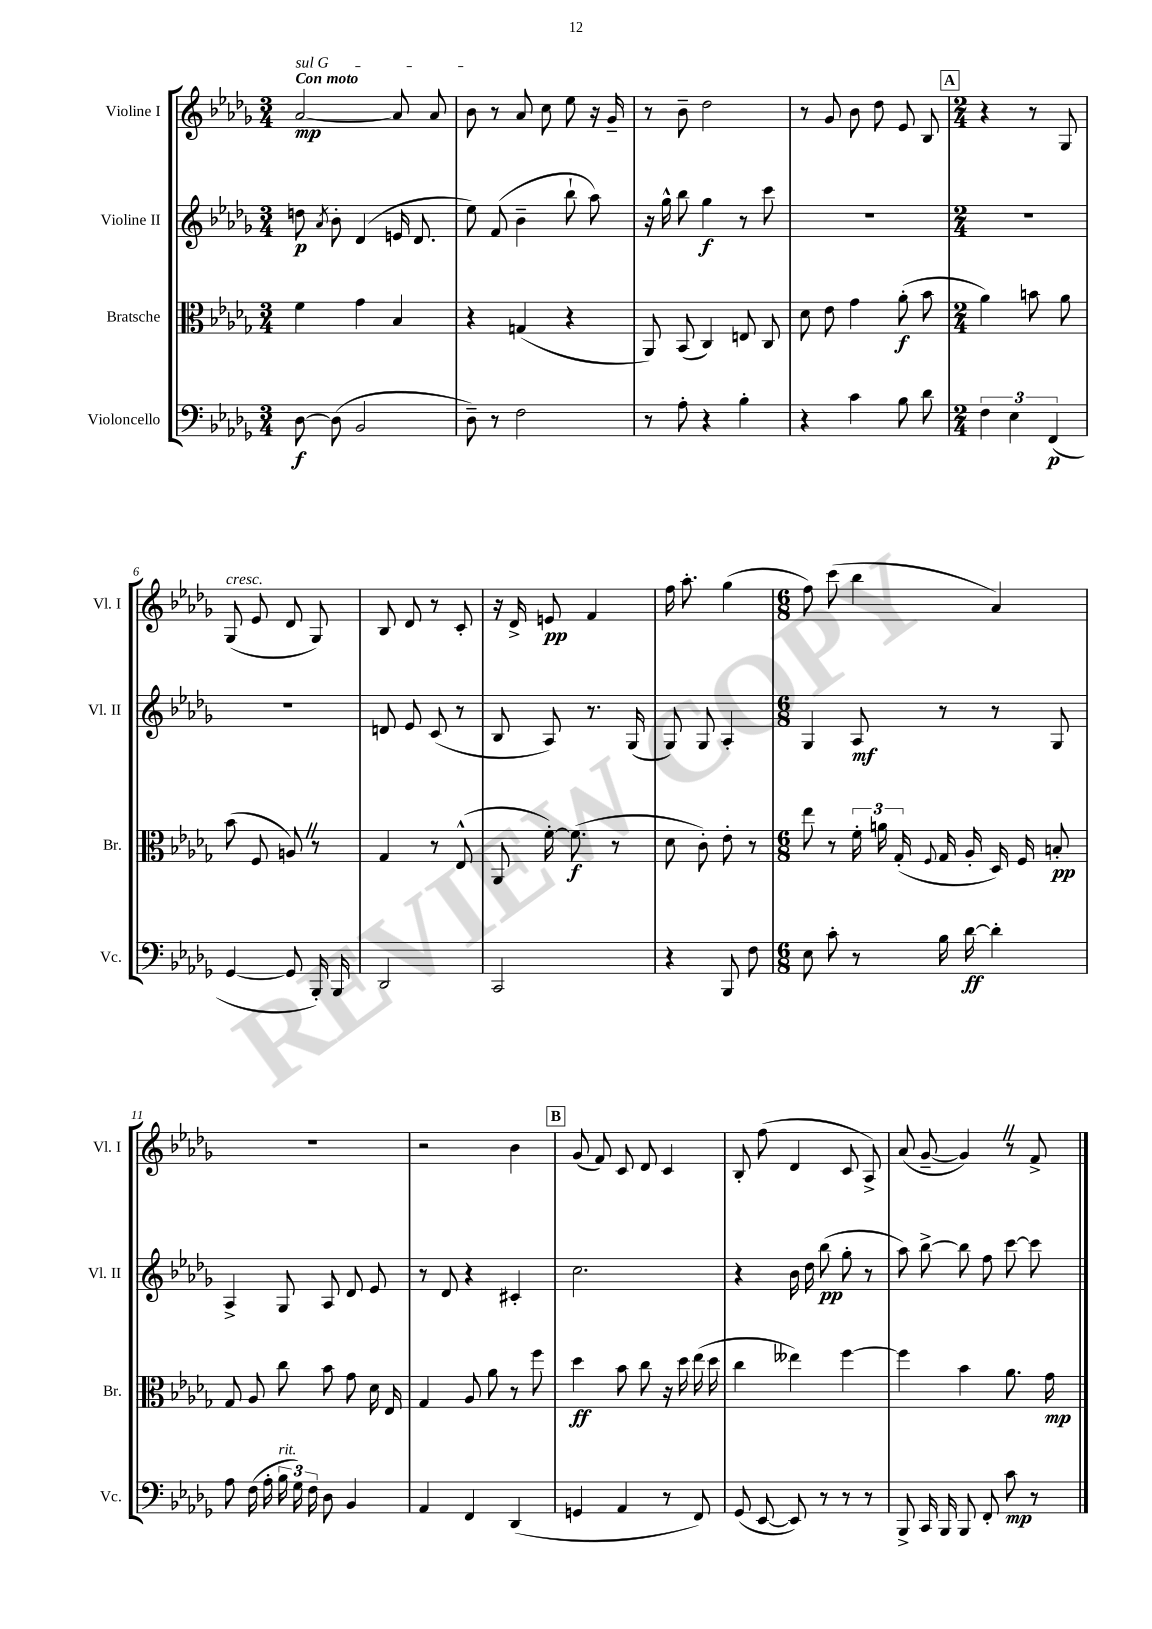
<<
\new StaffGroup <<
\new Staff = "s0" \with { instrumentName = "Violine I" shortInstrumentName = "Vl. I" } {
    \clef treble \key des \major \numericTimeSignature \time 3/4 \tempo "Con moto"
    \autoBeamOff \once \override TextSpanner.bound-details.left.text = \markup { \italic "sul G" } aes'2~\mp\startTextSpan aes'8 aes'8 |
    bes'8\stopTextSpan r8 aes'8 c''8 ees''8 r16 ges'16-- |
    r8 bes'8-- des''2 |
    r8 ges'8 bes'8 des''8 ees'8 bes8 |
    \mark \markup { \box "A" } \numericTimeSignature \time 2/4 r4 r8 ges8 |
    ges8^\markup { \italic "cresc." }( ees'8 des'8 ges8) |
    bes8 des'8 r8 c'8-. |
    r16 des'16-> e'8\pp f'4 |
    f''16 aes''8.-. ges''4( |
    \numericTimeSignature \time 6/8 f''8) c'''8( bes''4 aes'4) |
    R2. |
    r2 bes'4 |
    \mark \markup { \box "B" } ges'8( f'8) c'8 des'8 c'4 |
    bes8-. f''8( des'4 c'8 aes8->) |
    aes'8( ges'8~-- ges'4) \once \override BreathingSign.text = \markup { \musicglyph "scripts.caesura.straight" } \breathe r8 f'8-> \bar "|." |
}
\new Staff = "s1" \with { instrumentName = "Violine II" shortInstrumentName = "Vl. II" } {
    \clef treble \key des \major \numericTimeSignature \time 3/4
    \autoBeamOff d''8\p \acciaccatura { aes'8 } bes'8-. des'4( e'16 des'8. |
    ees''8) f'8( bes'4-- bes''8-! aes''8) |
    r16 ges''16-^ bes''8 ges''4\f r8 c'''8 |
    R2. |
    \mark \markup { \box "A" } \numericTimeSignature \time 2/4 R2 |
    R2 |
    d'8 ees'8 c'8( r8 |
    bes8 aes8) r8. ges16( |
    ges8) ges8 aes4-. |
    \numericTimeSignature \time 6/8 ges4 aes8\mf r8 r8 ges8 |
    aes4-> ges8 aes8 des'8 ees'8 |
    r8 des'8 r4 cis'4-. |
    \mark \markup { \box "B" } c''2. |
    r4 bes'16 des''16 bes''8\pp( ges''8-. r8 |
    aes''8) bes''8~-> bes''8 f''8 c'''8~ c'''8 \bar "|." |
}
\new Staff = "s2" \with { instrumentName = "Bratsche" shortInstrumentName = "Br." } {
    \clef alto \key des \major \numericTimeSignature \time 3/4
    \autoBeamOff f'4 ges'4 bes4 |
    r4 g4( r4 |
    aes,8) bes,8( c4) e8 c8 |
    des'8 ees'8 ges'4 aes'8-.\f( bes'8 |
    \mark \markup { \box "A" } \numericTimeSignature \time 2/4 aes'4) b'8 aes'8 |
    bes'8( f8 a8) \once \override BreathingSign.text = \markup { \musicglyph "scripts.caesura.straight" } \breathe r8 |
    ges4 r8 ees8-^( |
    aes,8 f'16~-.) f'8.\f( r8 |
    des'8 c'8-.) ees'8-. r8 |
    \numericTimeSignature \time 6/8 ees''8 r8 \tuplet 3/2 { f'16-. a'16 ges16-.( } \appoggiatura { f8 } ges16 aes16-. des16) f16 b8-.\pp |
    ges8 aes8 c''8 bes'8 ges'8 des'16 ees16 |
    ges4 aes8 aes'8 r8 f''8 |
    \mark \markup { \box "B" } des''4\ff bes'8 c''8 r16 des''16 ees''16( des''16 |
    c''4 eeses''4) f''4~ |
    f''4 bes'4 aes'8. ges'16\mp \bar "|." |
}
\new Staff = "s3" \with { instrumentName = "Violoncello" shortInstrumentName = "Vc." } {
    \clef bass \key des \major \numericTimeSignature \time 3/4
    \autoBeamOff des8~\f des8( bes,2 |
    des8--) r8 f2 |
    r8 aes8-. r4 bes4-. |
    r4 c'4 bes8 des'8 |
    \mark \markup { \box "A" } \numericTimeSignature \time 2/4 \tuplet 3/2 { f4 ees4 f,4\p( } |
    ges,4~ ges,8 bes,,16-.) bes,,16 |
    des,2 |
    c,2 |
    r4 bes,,8 f8 |
    \numericTimeSignature \time 6/8 ees8 c'8-. r8 bes16 des'16~\ff des'4-. |
    aes8 f16( aes16-. \tuplet 3/2 { bes16^\markup { \italic "rit." } ges16) f16 } des8 bes,4 |
    aes,4 f,4 des,4( |
    \mark \markup { \box "B" } g,4 aes,4 r8 f,8) |
    ges,8( ees,8~ ees,8) r8 r8 r8 |
    bes,,8-> c,16 bes,,16 bes,,8 f,8-. c'8\mp r8 \bar "|." |
}
>>
>>
